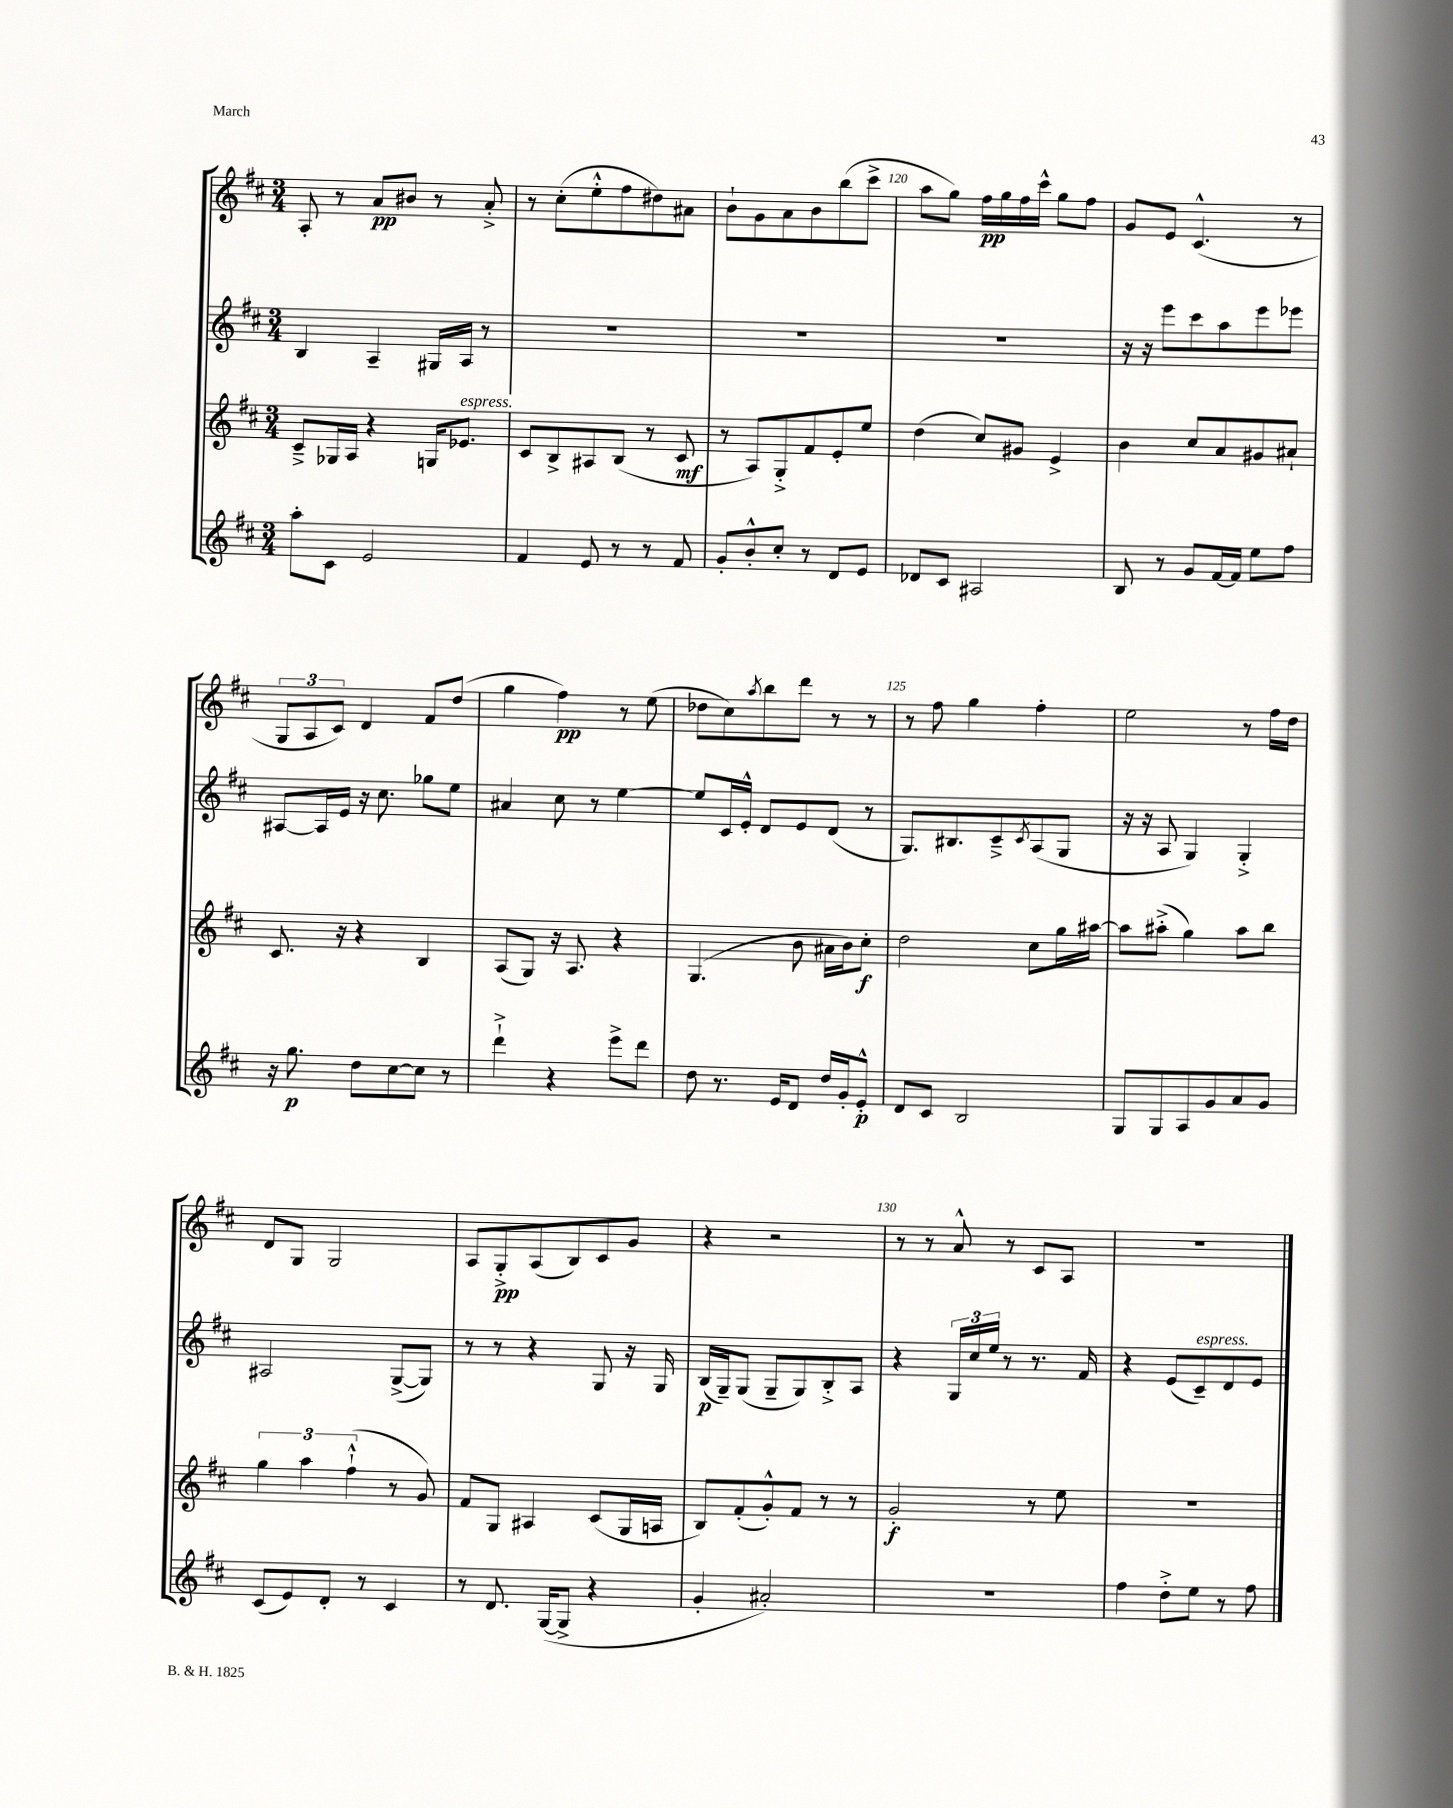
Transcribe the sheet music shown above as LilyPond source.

<<
\new StaffGroup <<
\new Staff = "s0" {
    \clef treble \key d \major \numericTimeSignature \time 3/4
    a8-. r8 a'8\pp bis'8 r8 a'8-.-> |
    r8 cis''8-.( e''8-.-^ fis''8 dis''8) ais'8 |
    b'8-! g'8 a'8 b'8 b''8( cis'''8-> |
    a''8 g''8) fis''16\pp g''16 fis''16 cis'''16-^ g''8 fis''8 |
    g'8 e'8 cis'4.-^( r8 |
    \tuplet 3/2 { g8 a8 cis'8) } d'4 fis'8 d''8( |
    g''4 fis''4\pp) r8 e''8( |
    des''8 cis''8) \acciaccatura { a''8 } b''8 d'''8 r8 r8 |
    r8 fis''8 g''4 fis''4-. |
    e''2 r8 fis''16 d''16 |
    d'8 g8 g2 |
    a8 g8-.->\pp a8( b8) cis'8 g'8 |
    r4 r2 |
    r8 r8 a'8-^ r8 cis'8 a8 |
    R2. \bar "|." |
}
\new Staff = "s1" {
    \clef treble \key d \major \numericTimeSignature \time 3/4
    b4 a4-- gis16 a16 r8 |
    R2. |
    R2. |
    R2. |
    r16 r16 e'''8 cis'''8 a''8 e'''8 ees'''8 |
    ais8~ ais16 e'16 r16 cis''8. ges''8 e''8 |
    ais'4 cis''8 r8 e''4~ |
    e''8 cis'16 e'16-.-^ d'8 e'8 d'8( r8 |
    g8.) bis8. cis'8---> \acciaccatura { cis'8 } a8( g8 |
    r16 r16 a8 g4) g4-.-> |
    ais2 g8~->( g8) |
    r8 r8 r4 g8 r16 g16 |
    b16\p( g16--) g8( g8-- g8) b8-.-> a8 |
    r4 \tuplet 3/2 { g16 cis''16 e''16 } r8 r8. fis'16 |
    r4 e'8( cis'8--^\markup { \italic "espress." }) d'8 e'8 \bar "|." |
}
\new Staff = "s2" {
    \clef treble \key d \major \numericTimeSignature \time 3/4
    cis'8---> ges16 a16 r4 g16 ees'8.^\markup { \italic "espress." } |
    cis'8 b8-> ais8 b8( r8 cis'8\mf |
    r8 a8) g8-.-> fis'8 e'8-. e''8 |
    d''4( cis''8) gis'8 e'4-> |
    b'4 cis''8 a'8 gis'8 ais'8-! |
    cis'8. r16 r4 b4 |
    a8( g8) r16 a8. r4 |
    g4.( b'8 ais'16 b'16) cis''8-.\f |
    d''2 cis''8 g''16 ais''16~ |
    ais''8 ais''8-.->( g''4) ais''8 b''8 |
    \tuplet 3/2 { g''4 a''4 fis''4-!-^( } r8 g'8) |
    fis'8 g8 ais4 cis'8( g16 a16 |
    b8) fis'8-.( g'8-.-^) fis'8 r8 r8 |
    g'2-.\f r8 e''8 |
    R2. \bar "|." |
}
\new Staff = "s3" {
    \clef treble \key d \major \numericTimeSignature \time 3/4
    a''8-. cis'8 e'2 |
    fis'4 e'8 r8 r8 fis'8 |
    g'8-. b'8-.-^ cis''8-. r8 d'8 e'8 |
    des'8 cis'8 ais2 |
    b8 r8 g'8 fis'16~ fis'16 e''8 fis''8 |
    r16 g''8.\p d''8 cis''8~ cis''8 r8 |
    d'''4-!-> r4 e'''8-> d'''8 |
    d''8 r8. e'16 d'8 d''16 g'16-. e'8-.-^\p |
    d'8 cis'8 b2 |
    g8 g8 a8 g'8 a'8 g'8 |
    cis'8( e'8) d'8-. r8 cis'4 |
    r8 d'8. g16~( g8-> r4 |
    g'4-. ais'2-.) |
    R2. |
    fis''4 d''8-.-> e''8 r8 fis''8 \bar "|." |
}
>>
>>
\layout { \context { \Score currentBarNumber = #117 \override BarNumber.break-visibility = ##(#f #t #t) barNumberVisibility = #(every-nth-bar-number-visible 5) } }
